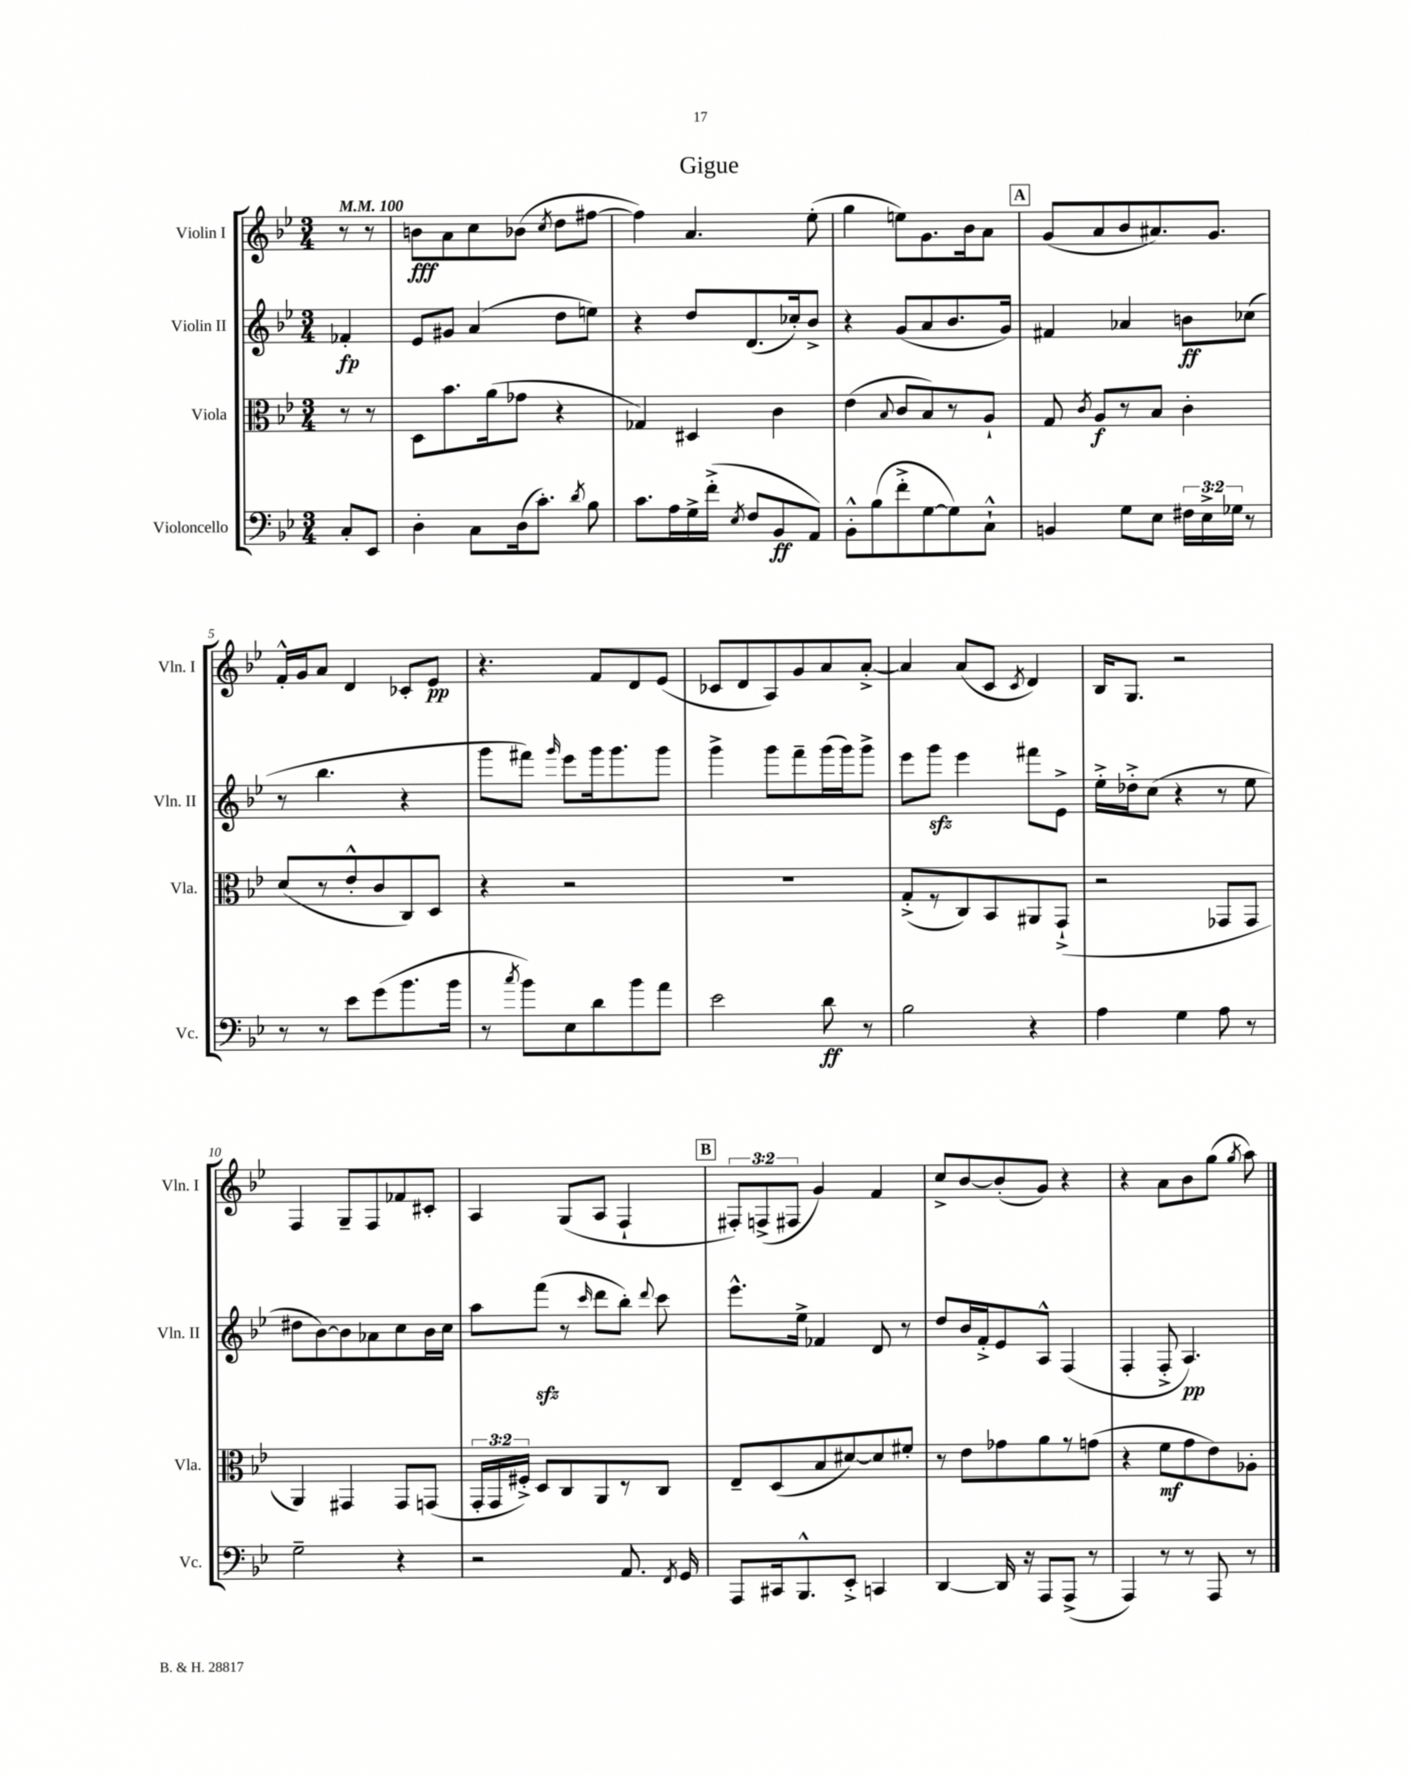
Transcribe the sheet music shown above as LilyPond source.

\header { title = "Gigue" }
<<
\new StaffGroup <<
\new Staff = "s0" \with { instrumentName = "Violin I" shortInstrumentName = "Vln. I" } {
    \clef treble \key bes \major \numericTimeSignature \time 3/4 \override Staff.TupletNumber.text = #tuplet-number::calc-fraction-text \partial 4 \tempo 4 = 100
    \autoBeamOff r8 r8 |
    b'8[\fff a'8 c''8 bes'8]( \acciaccatura { c''8 } d''8[ fis''8]~ |
    fis''4) a'4. ees''8-.( |
    g''4 e''8[) g'8. bes'16 a'8] |
    \mark \markup { \box "A" } g'8[( a'8 bes'8 ais'8.) g'8.] |
    f'16[-.-^ g'16 a'8] d'4 ces'8[-. ees'8]\pp |
    r4. f'8[ d'8 ees'8]( |
    ces'8[ d'8 a8) g'8 a'8 a'8]~-.-> |
    a'4 a'8[( c'8] \acciaccatura { c'8 } d'4) |
    bes16[ g8.] r2 |
    f4 g8[-- f8 fes'8 cis'8]-. |
    a4 g8[( a8] f4-! |
    \mark \markup { \box "B" } \tuplet 3/2 { fis8[-.) f8->( fis8] } g'4) f'4 |
    c''8[-> bes'8~ bes'8-.( g'8]) r4 |
    r4 a'8[ bes'8 g''8]( \acciaccatura { g''8 } a''8) \bar "|." |
}
\new Staff = "s1" \with { instrumentName = "Violin II" shortInstrumentName = "Vln. II" } {
    \clef treble \key bes \major \numericTimeSignature \time 3/4 \partial 4
    \autoBeamOff fes'4-.\fp |
    ees'8[ gis'8] a'4( d''8[ e''8]) |
    r4 d''8[ d'8.( ces''16-.) bes'8]-> |
    r4 g'8[( a'8 bes'8. g'16]) |
    \mark \markup { \box "A" } fis'4 aes'4 b'8[\ff ces''8]( |
    r8 bes''4. r4 |
    g'''8[ fis'''8]) \grace { g'''16 } ees'''8[ g'''16 g'''8. g'''8] |
    g'''4-> g'''8[ f'''8-- g'''16( g'''16) g'''8]-> |
    ees'''8[ g'''8]\sfz ees'''4 fis'''8[ ees'8]-> |
    ees''16[-.-> des''16-.-> c''8]( r4 r8 ees''8 |
    dis''8[ bes'8~) bes'8 aes'8 c''8 bes'16 c''16] |
    a''8[ f'''8]\sfz( r8 \grace { c'''16 } d'''8[ bes''8]-.) \appoggiatura { d'''8 } c'''8 |
    \mark \markup { \box "B" } ees'''8.[-^ ees''16]-> fes'4 d'8 r8 |
    d''8[ bes'16 f'16-.-> ees'8 a8]-^ f4( |
    f4-. f8-.-> a4.\pp) \bar "|." |
}
\new Staff = "s2" \with { instrumentName = "Viola" shortInstrumentName = "Vla." } {
    \clef alto \key bes \major \numericTimeSignature \time 3/4 \override Staff.TupletNumber.text = #tuplet-number::calc-fraction-text \partial 4
    \autoBeamOff r8 r8 |
    d8[ bes'8. a'16( ges'8] r4 |
    ges4) dis4 c'4 |
    ees'4( \appoggiatura { bes8 } c'8[ bes8) r8 a8]-! |
    \mark \markup { \box "A" } g8 \acciaccatura { c'8 } a8[\f r8 bes8] c'4-. |
    d'8[( r8 ees'8-.-^ c'8 c8) d8] |
    r4 r2 |
    R2. |
    g8[-.->( r8 c8) bes,8 ais,8 g,8]-!->( |
    r2 ges,8[ ges,8] |
    a,4) gis,4 gis,8[ g,8]( |
    \tuplet 3/2 { g,16[-. g,16 fis16]-.->) } d8[ c8 a,8 r8 c8] |
    \mark \markup { \box "B" } ees8[-- d8( bes8 dis'8~) dis'8 fis'8]-. |
    r8 ees'8[ ges'8 a'8 r8 g'8]( |
    r4 f'8[\mf g'8 ees'8) aes8]-. \bar "|." |
}
\new Staff = "s3" \with { instrumentName = "Violoncello" shortInstrumentName = "Vc." } {
    \clef bass \key bes \major \numericTimeSignature \time 3/4 \override Staff.TupletNumber.text = #tuplet-number::calc-fraction-text \partial 4
    \autoBeamOff c8[-. ees,8] |
    d4-. c8[ d16( c'8.]-.) \acciaccatura { d'8 } bes8 |
    c'8.[ a16 g16-> f'16]-.->( \acciaccatura { ees8 } f8[ bes,8\ff a,8]) |
    bes,8[-.-^ bes8( f'8-.-> g8~ g8) c8]-!-^ |
    \mark \markup { \box "A" } b,4 g8[ ees8] \tuplet 3/2 { fis16[ ees16-> ges16] } r8 |
    r8 r8 ees'8[ g'8( bes'8. bes'16] |
    r8 \acciaccatura { c''8 } bes'8[) ees8 d'8 bes'8 a'8] |
    ees'2 d'8\ff r8 |
    bes2 r4 |
    a4 g4 a8 r8 |
    g2-- r4 |
    r2 a,8. \acciaccatura { f,8 } g,16 |
    \mark \markup { \box "B" } a,,8[ cis,16 bes,,8.-^ ees,8]-.-> c,4 |
    d,4~ d,16 r16 a,,8[ a,,8]->( r8 |
    a,,4) r8 r8 a,,8 r8 \bar "|." |
}
>>
>>
